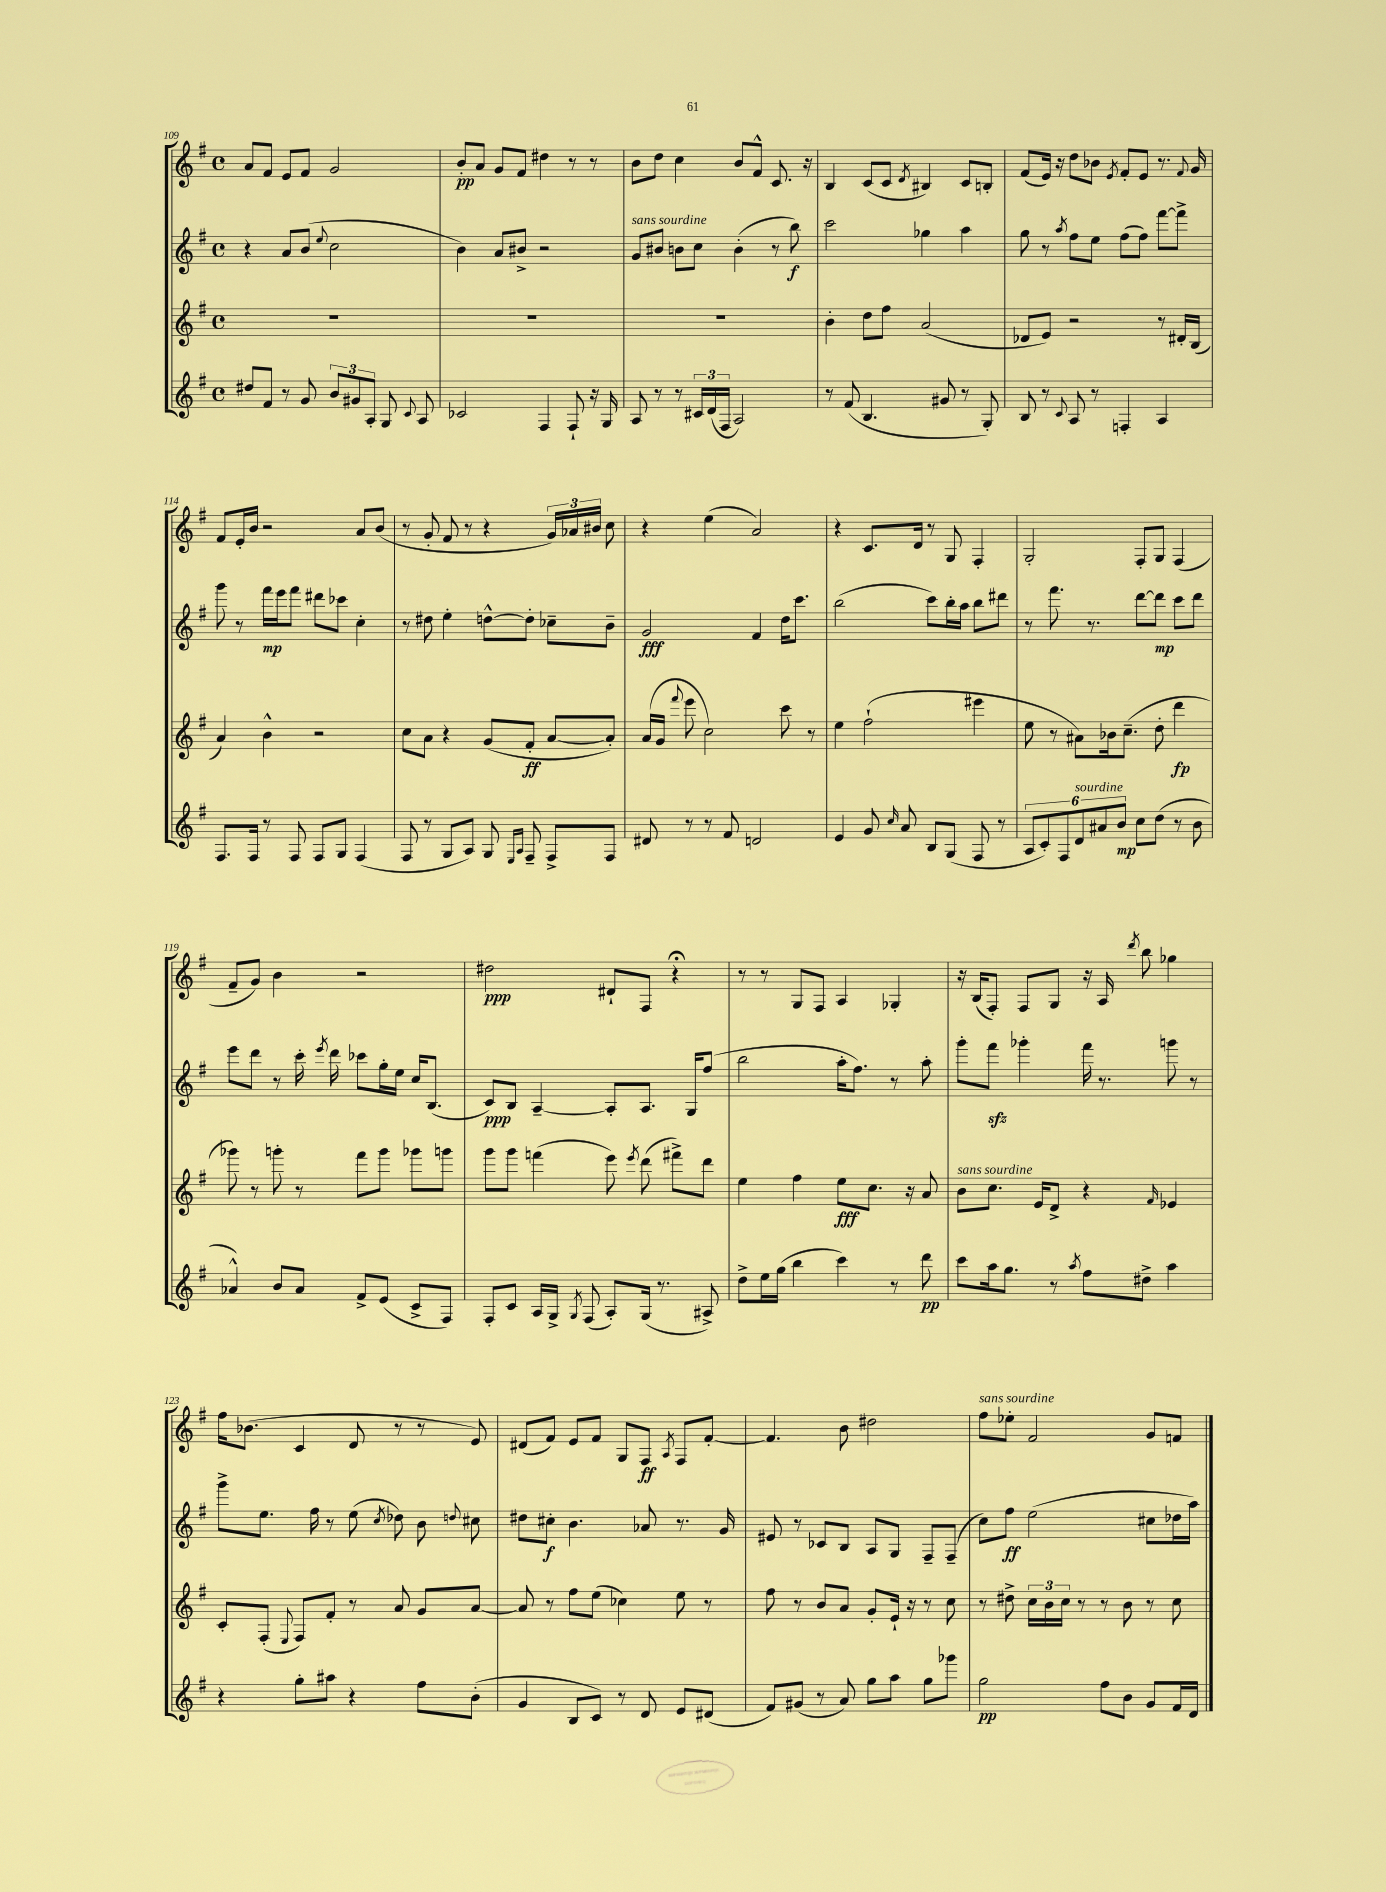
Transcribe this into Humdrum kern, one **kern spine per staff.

**kern	**kern	**kern	**kern
*staff4	*staff3	*staff2	*staff1
*clefG2	*clefG2	*clefG2	*clefG2
*k[f#]	*k[f#]	*k[f#]	*k[f#]
*M4/4	*M4/4	*M4/4	*M4/4
*met(c)	*met(c)	*met(c)	*met(c)
8dd#/L	1r	4r	8a/L
8f#/J	.	.	8f#/J
8r	.	8a/L	8e/L
8g/	.	(8b/J	8f#/J
.	.	8qqee/	.
12b/L	.	2cc\	2g/
12g#/	.	.	.
12A'/J	.	.	.
8G/	.	.	.
8qqc/	.	.	.
8A/	.	.	.
=	=	=	=
2c-/	1r	4b\)	8b'/L
.	.	.	8a/J
.	.	8a/L	8g/L
.	.	8b#^/J	8f#/J
4F#/	.	2r	4dd#\
8F#`/	.	.	8r
16r	.	.	8r
16G/	.	.	.
=	=	=	=
8A/	1r	8g/L	8b\L
8r	.	8b#/J	8dd\J
8r	.	8b\L	4cc\
24c#/LL	.	8cc\J	.
(24d/	.	.	.
24F#/JJ	.	.	.
2A/)	.	(4b'\	8b/L
.	.	.	8f#^^/J
.	.	8r	8.c/
.	.	8bb\)	.
.	.	.	16r
=	=	=	=
8r	4b'\	2ccc\	4B/
(8f#/	.	.	.
4.B/	8dd\L	.	(8c/L
.	8ff#\J	.	8c/J
.	.	.	8qd/
.	(2a/	4gg-\	4B#/)
8g#/	.	.	.
8r	.	4aa\	8c/L
8G'/)	.	.	8B'/J
=	=	=	=
8B/	8d-/L	8gg\	(8f#/L
8r	8e/J)	8r	16e/Jk)
.	.	.	16r
8qqc/	.	8qaa/	.
8A/	2r	8ff#\L	8dd\L
8r	.	8ee\J	8b-\J
.	.	.	8qe/
4F'/	.	(8ff#\L	8f#'/L
.	.	8ff#\J)	8e/J
4A/	8r	[8fff#\L	8.r
.	16d#'/LL	8fff#^\]J	.
.	.	.	8qqf#/
.	(16B/JJ	.	16g/
=	=	=	=
8.F#/L	4a/)	8ggg\	8f#/L
.	.	8r	16e'/L
16F#/Jk	.	.	16b/JJ
8r	4b^^\	16fff#\LL	2r
.	.	16eee\J	.
8F#/	.	8fff#\J	.
8F#/L	2r	8ddd#\L	.
8G/J	.	8ccc-\J	.
(4F#/	.	4cc'\	8a/L
.	.	.	(8b/J
=	=	=	=
8F#/	8cc\L	8r	8r
8r	8a\J	8dd#\	8g'/
8G/L	4r	4ee'\	8f#/
8A/J)	.	.	8r
8G/	(8g/L	[8dd^^\L	4r
16qqE/LL	.	.	.
16qqA/JJ	.	.	.
8F#~/	8f#'/J	8dd'\]J	.
8F#^/L	[8a/L	8cc-~\L	24g/LL)
.	.	.	24a-/
.	.	.	24b#/JJ
8F#/J	8a'/]J)	8b~\J	8cc\
=	=	=	=
8d#/	(16a/LL	2g/	4r
.	16g/JJ	.	.
.	8qqfff#/	.	.
8r	8eee\	.	.
8r	2cc\)	.	(4ee\
8f#/	.	.	.
2d/	.	4f#/	2a/)
.	8ccc\	16dd\LK	.
.	.	8.ccc\J	.
.	8r	.	.
=	=	=	=
4e/	4ee\	(2bb\	4r
8g/	(2ff#`\	.	8.c/L
16qqcc/	.	.	.
8a/	.	.	.
.	.	.	16d/Jk
8B/L	.	8ccc\L)	8r
(8G/J	.	16bb'\L	8G/
.	.	16aa\JJ	.
8F#/	4eee#\	8bb\L	4F#'/
8r	.	8ddd#\J	.
=	=	=	=
12A/L	8ee\	8r	2G'/
12c'/)	.	.	.
.	8r	8.fff#\	.
12F#/	.	.	.
12d/	8a#\L)	.	.
.	.	8.r	.
12a#/	.	.	.
.	16b-\k	.	.
12b/J	.	.	.
.	(8.cc~\J	.	.
8cc\L	.	[8ddd\L	8F#'/L
(8dd\J	8dd'\	8ddd\]J	8G/J
8r	4ddd\	8ccc\L	(4F#/
8b\	.	8ddd\J	.
=	=	=	=
4a-^^/)	8ggg-\)	8eee\L	8f#~/L
.	8r	8ddd\J	8g/J)
8b/L	8ggg'\	8r	4b\
8a-/J	8r	16ccc'\	.
.	.	8qeee/	.
.	.	16ddd\	.
8f#^/L	8fff#\L	8ccc-\L	2r
(8e/J	8ggg\J	16gg'\L	.
.	.	16ee\JJ	.
8c^/L	8ggg-\L	16cc/LK	.
.	.	(8.B/J	.
8F#/J)	8ggg\J	.	.
=	=	=	=
8F#'/L	8ggg\L	8c/L)	2dd#\
8c/J	8ggg\J	8B/J	.
16A/LL	(4fff\	[4A~/	.
16G^/JJ	.	.	.
8qG/	.	.	.
(8F#/	.	.	.
8A'/L)	8eee\)	8A'/]L	8d#`/L
.	8qeee/	.	.
(16G/Jk	(8ddd\	8.A/J	8F#/J
8.r	.	.	.
.	8fff#^\L)	.	4r;
.	.	16G/LK	.
8A#^/)	8ddd\J	(8ff#/J	.
=	=	=	=
8dd^\L	4ee\	2bb\	8r
16ee\L	.	.	8r
(16gg\JJ	.	.	.
4bb\	4ff#\	.	8G/L
.	.	.	8F#/J
4ccc\)	8ee\L	16aa'\LK	4A/
.	.	8.ff#\J)	.
.	8.cc\J	.	.
8r	.	8r	4G-'/
.	16r	.	.
8ddd\	8a/	8aa'\	.
=	=	=	=
8ccc\L	8b\L	8ggg'\L	16r
.	.	.	(16B/LK
16aa\k	8.cc\J	8fff#\J	8F#'/J)
8.gg\J	.	.	.
.	.	4ggg-'\	8F#/L
.	16e/LK	.	.
8r	8d^/J	.	8G/J
8qaa/	.	.	.
8ff#\L	4r	16fff#\	16r
.	.	8.r	16A/
.	.	.	8qddd/
8dd#^\J	.	.	8bb\
.	16qqf#/	.	.
4aa\	4e-/	8ggg\	4gg-\
.	.	8r	.
=	=	=	=
4r	8c'/L	8ggg^\L	16ff#\LK
.	.	.	(8.b-\J
.	(8F#'/J	8.ee\J	.
.	8qqE/	.	.
8gg'\L	8F#/L)	.	4c/
.	.	16ff#\	.
8aa#\J	8f#'/J	8r	.
4r	8r	(8ee\	8d/
.	.	8qcc/	.
.	8a/	8dd-\)	8r
8ff#\L	8g/L	8b\	8r
.	.	8qqdd/	.
(8b'\J	[8a/J	8cc#\	8e/)
=	=	=	=
4g/	8a/]	8dd#\L	(8d#/L
.	8r	8cc#'\J	8f#/J)
8B/L	8ff#\L	4.b\	8e/L
8c/J)	(8ee\J	.	8f#/J
8r	4cc-\)	.	8G/L
8d/	.	8a-/	8F#/J
.	.	.	8qA/
8e/L	8ee\	8.r	8F#/L
(8d#/J	8r	.	[8f#'/J
.	.	16g/	.
=	=	=	=
8f#/L)	8ff#\	8e#/	4.f#/]
(8g#/J	8r	8r	.
8r	8b/L	8c-/L	.
8a/)	8a/J	8B/J	8b\
8gg\L	8g'/L	8A/L	2dd#\
8aa\J	16e`/Jk	8G/J	.
.	16r	.	.
8gg\L	8r	8F#~/L	.
8ggg-\J	8cc\	(8F#~/J	.
=	=	=	=
2gg\	8r	8cc\L)	8ff#\L
.	8dd#^\	8ff#\J	8ee-'\J
.	24cc\LL	(2ee\	2f#/
.	24b\	.	.
.	24cc\JJ	.	.
.	8r	.	.
8ff#\L	8r	.	.
8b\J	8b\	.	.
8g/L	8r	8cc#\L	8g/L
16f#/L	8cc\	16dd-\L	8f/J
16d/JJ	.	16aa\JJ)	.
==	==	==	==
*-	*-	*-	*-
